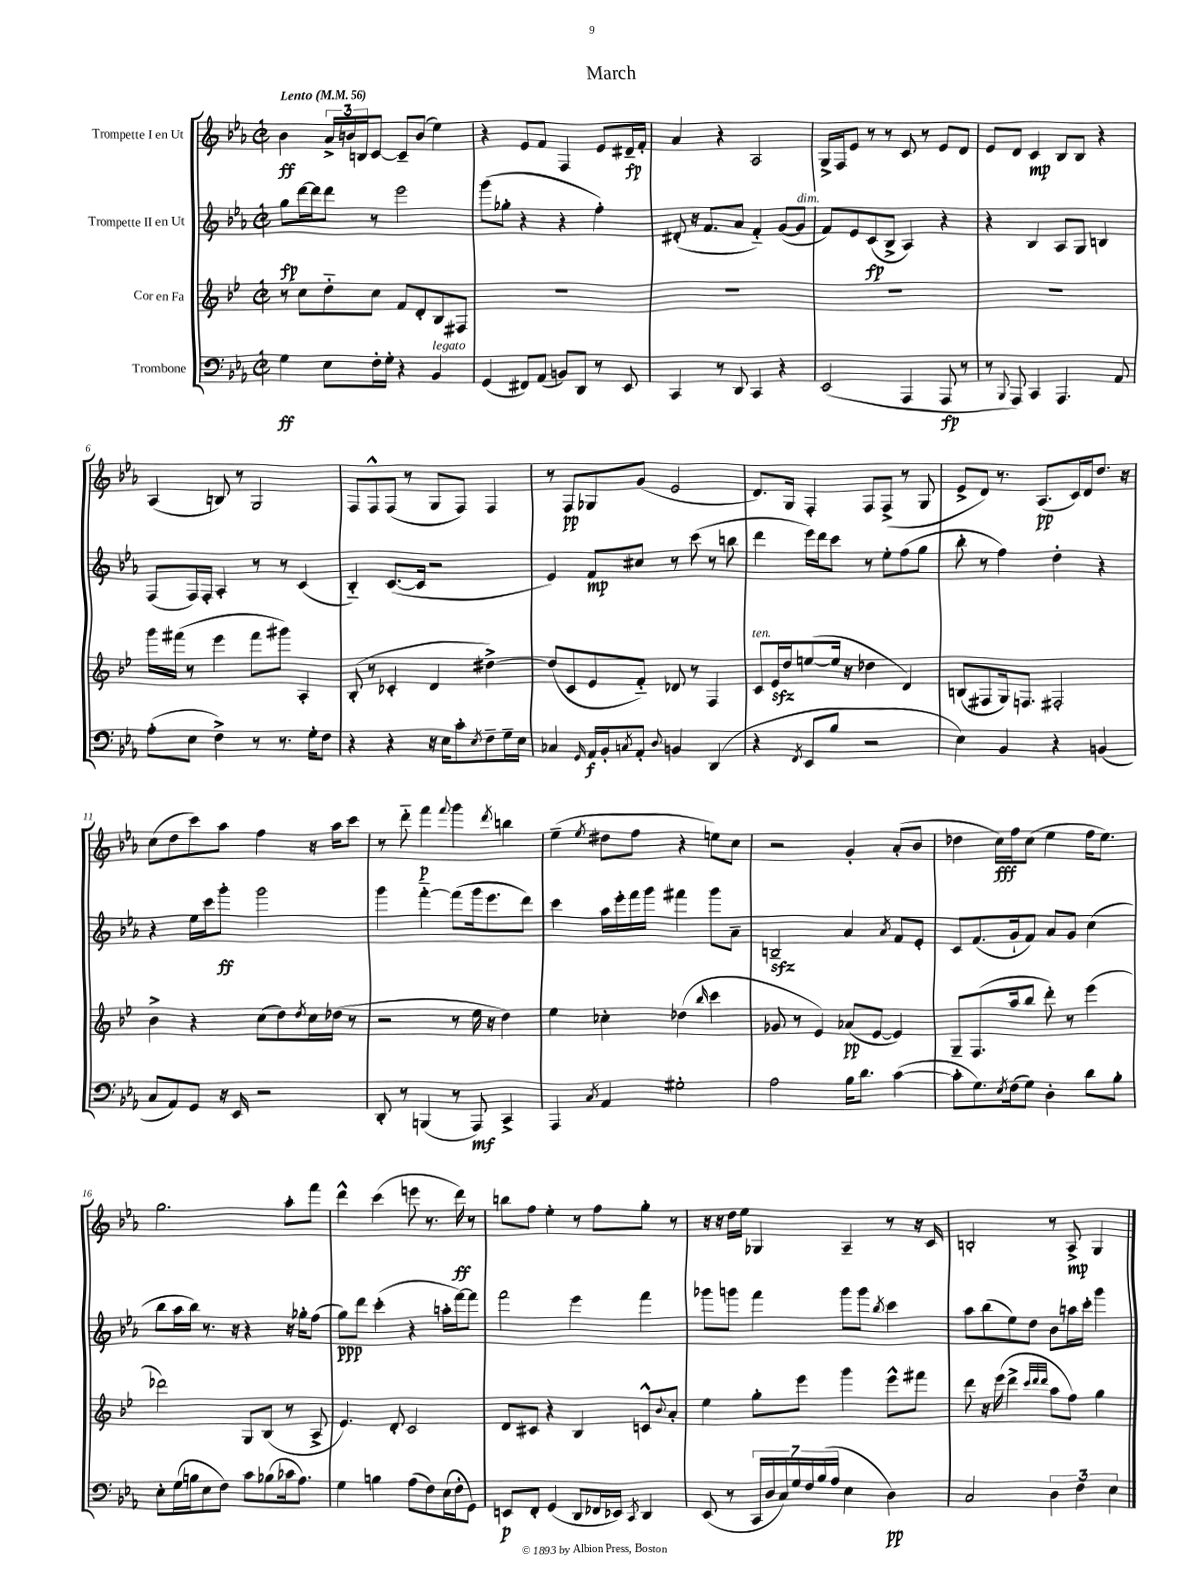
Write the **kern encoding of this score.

**kern	**dynam	**kern	**dynam	**kern	**dynam	**kern	**dynam
*part4	*part4	*part3	*part3	*part2	*part2	*part1	*part1
*staff4	*staff4	*staff3	*staff3	*staff2	*staff2	*staff1	*staff1
*I"Trombone	*	*I"Cor en Fa	*	*I"Trompette II en Ut	*	*I"Trompette I en Ut	*
*clefF4	*	*clefG2	*	*clefG2	*	*clefG2	*
*k[b-e-a-]	*	*k[b-e-]	*	*k[b-e-a-]	*	*k[b-e-a-]	*
*M2/2	*	*M2/2	*	*M2/2	*	*M2/2	*
*met(c|)	*	*met(c|)	*	*met(c|)	*	*met(c|)	*
*MM56	*	*MM56	*	*MM56	*	*MM56	*
=1	=1	=1	=1	=1	=1	=1	=1
!	!	!	!	!	!	!LO:TX:a:B:t=Lento	!
4G\	ff	8r	.	8gg\L	fp	4b-\	ff
.	.	8cc\L	.	[16ddd\L	.	.	.
.	.	.	.	16ddd\J]	.	.	.
8E-\L	.	8dd\	.	8ddd\J	.	24a-^/LL	.
.	.	.	.	.	.	24bn/	.
.	.	.	.	.	.	24Bn/J	.
16F'\L	.	8cc\J	.	8r	.	[8c/J	.
16G'\JJ	.	.	.	.	.	.	.
4r	.	8f/L	.	2eee-\	.	8c~/L]	.
.	.	8d'/	.	.	.	(8b/J	.
!LO:TX:a:i:t=legato	!	!	!	!	!	!	!
4BB-/	.	8B-/	.	.	.	4ee-\)	.
.	.	8F#X/J	.	.	.	.	.
=2	=2	=2	=2	=2	=2	=2	=2
(4GG/	.	1r	.	(8ggg\L	.	4r	.
.	.	.	.	8gg-X'\J	.	.	.
8FF#X/L)	.	.	.	4r	.	8e-/L	.
(8AA-/J	.	.	.	.	.	8f/J	.
8BBn/L)	.	.	.	4r	.	4F/	.
8DD/J	.	.	.	.	.	.	.
8r	.	.	.	4ff'\)	.	8e-/L	.
8EE-/	.	.	.	.	.	16d#X~/L	fp
.	.	.	.	.	.	16f'/JJ	.
=3	=3	=3	=3	=3	=3	=3	=3
4CC/	.	1r	.	(8d#X'/	.	4a-/	.
.	.	.	.	16r	.	.	.
.	.	.	.	8.f/L	.	.	.
8r	.	.	.	.	.	4r	.
8DD/	.	.	.	8a-/J	.	.	.
4CC/	.	.	.	4f/)	.	2A-/	.
4r	.	.	.	([8g/L	.	.	.
!	!	!	!	!LO:TX:a:i:t=dim.	!	!	!
.	.	.	.	8g/J]	.	.	.
=4	=4	=4	=4	=4	=4	=4	=4
(2EE-/	.	1r	.	8f/L)	.	16G^/LL	.
.	.	.	.	.	.	16F/J	.
.	.	.	.	8e-/	.	8e-/J	.
.	.	.	.	(8c/	fp	8r	.
.	.	.	.	8B-^/J	.	8r	.
4AAA-/	.	.	.	4A-/)	.	8c/	.
.	.	.	.	.	.	8r	.
8AAA-/	fp	.	.	4r	.	8e-/L	.
8r	.	.	.	.	.	8d/J	.
=5	=5	=5	=5	=5	=5	=5	=5
8r	.	1r	.	4r	.	8e-/L	.
8qqBBB-/	.	.	.	.	.	.	.
8AAA-/)	.	.	.	.	.	8d/J	.
4CC/	.	.	.	4B-/	.	4c/	mp
4.AAA-/	.	.	.	8A-/L	.	8B-/L	.
.	.	.	.	8G/J	.	8B-/J	.
.	.	.	.	4Bn/	.	4r	.
8AA-/	.	.	.	.	.	.	.
!!LO:LB:g=z
=6	=6	=6	=6	=6	=6	=6	=6
(8A-'\L	.	16ggg\LL	.	(8F/L	.	(4A-/	.
.	.	(16fff#X\JJ	.	.	.	.	.
8E-\J	.	8r	.	16F/L)	.	.	.
.	.	.	.	16F'/JJ	.	.	.
4F^\)	.	4eee-\	.	4A-'/	.	8Bn/)	.
.	.	.	.	.	.	8r	.
8r	.	8fff#\L	.	8r	.	2G/	.
8.r	.	8ggg#X\J)	.	8r	.	.	.
.	.	4A'/	.	(4c/	.	.	.
16G'\KL	.	.	.	.	.	.	.
8F\J	.	.	.	.	.	.	.
=7	=7	=7	=7	=7	=7	=7	=7
4r	.	(8B-'/	.	4B-/)	.	8F/L	.
.	.	8r	.	.	.	8F^^/	.
4r	.	4c-X'/	.	([8.c/L	.	(8F/J	.
.	.	.	.	.	.	8r	.
.	.	.	.	16c/Jk]	.	.	.
16r	.	4d/	.	2r	.	8G/L	.
16E-\KL	.	.	.	.	.	.	.
8c'\	.	.	.	.	.	8F/J)	.
8qE-/	.	.	.	.	.	.	.
8F~\	.	[4dd#X^\)	.	.	.	4F/	.
16G~\L	.	.	.	.	.	.	.
16E-\JJ	.	.	.	.	.	.	.
=8	=8	=8	=8	=8	=8	=8	=8
4C-X/	.	(8dd#/L]	.	4e-/)	.	8r	.
.	.	8c/	.	.	.	8F/L	pp
16qqGG/	.	.	.	.	.	.	.
16AA-/LL	f	8e-/	.	8f/L	mp	8G-X/	.
16BB-'/J	.	.	.	.	.	.	.
8qCn/	.	.	.	.	.	.	.
8AA-'/J	.	8f/J)	.	8cc#X/J	.	(8g/J	.
8qqD/	.	.	.	.	.	.	.
4BBn/	.	8d-X/	.	8r	.	2e-/	.
.	.	8r	.	(8ccc\	.	.	.
(4DD/	.	4F/	.	8r	.	.	.
.	.	.	.	8bbn\	.	.	.
=9	=9	=9	=9	=9	=9	=9	=9
!	!	!LO:TX:a:i:t=ten.	!	!	!	!	!
4r	.	8c/L	.	4ddd\	.	8.d/L)	.
.	.	16e-zz/L	.	.	.	.	.
.	.	16dd/J	.	.	.	16G/Jk	.
8qFF/	.	.	.	.	.	.	.
8EE-/L	.	([8een/	.	16eee-\LL)	.	4F'/	.
.	.	.	.	16ddd\J	.	.	.
8B-/J	.	16ee/Jk]	.	8ccc\J	.	.	.
.	.	16r	.	.	.	.	.
2r	.	4dd-X\	.	8r	.	8F/L	.
.	.	.	.	8ee-'\L	.	(8F^/J	.
.	.	4d/)	.	(8ff\	.	8r	.
.	.	.	.	8gg\J	.	8G/	.
=10	=10	=10	=10	=10	=10	=10	=10
4E-\)	.	(8Bn/L	.	8bb-'\	.	8e-^/L	.
.	.	8F#X/	.	8r	.	8d/J)	.
4BB-/	.	16G/k)	.	4ff\)	.	8.r	.
.	.	8.Fn/J	.	.	.	.	.
.	.	.	.	.	.	(8.A-/L	pp
4r	.	2F#X'/	.	4dd'\	.	.	.
.	.	.	.	.	.	16c/L)	.
.	.	.	.	.	.	16d/J	.
(4BBn/	.	.	.	4r	.	8.dd/J	.
.	.	.	.	.	.	16r	.
!!LO:LB:g=z
=11	=11	=11	=11	=11	=11	=11	=11
8C/L	.	4b-^\	.	4r	.	(8cc\L	.
8AA-/)	.	.	.	.	.	8dd\	.
8GG/J	.	4r	.	16ee-\LL	.	8ccc\)	.
.	.	.	.	16ccc\J	.	.	.
16r	.	.	.	8ggg'\J	ff	8aa-\J	.
16EE-/	.	.	.	.	.	.	.
2r	.	(8cc\L	.	2ggg\	.	4ff\	.
.	.	8dd\)	.	.	.	.	.
.	.	8qdd/	.	.	.	.	.
.	.	16cc\L	.	.	.	16r	.
.	.	(16dd-X\JJ	.	.	.	16aa-\KL	.
.	.	8r	.	.	.	8ccc\J	.
=12	=12	=12	=12	=12	=12	=12	=12
8DD'/	.	2r	.	4ggg\	.	8r	.
8r	.	.	.	.	.	8ddd\	.
(4BBBn/	.	.	.	[4fff\	.	4fff\	p
.	.	.	.	.	.	8qqfff/	.
8r	.	8r	.	(8fff\L]	.	4ggg\	.
8AAA-/)	mf	16ee-\	.	16ggg\k	.	.	.
.	.	16r	.	8.eee-\	.	.	.
.	.	.	.	.	.	8qddd/	.
4CC^/	.	4dd\)	.	.	.	4bbn\	.
.	.	.	.	8ddd\J)	.	.	.
=13	=13	=13	=13	=13	=13	=13	=13
4AAA-/	.	4ee-\	.	4ccc\	.	(4ee-~\	.
8qC/	.	.	.	.	.	8qee-/	.
4AA-/	.	4cc-X'\	.	16aa-\LL	.	8dd#X\L	.
.	.	.	.	16eee-'\	.	.	.
.	.	.	.	16fff\	.	8ff\J	.
.	.	.	.	16ggg\JJ	.	.	.
2G#X'\	.	(4dd-X\	.	4fff#X\	.	4r	.
.	.	16qqbb-/	.	.	.	.	.
.	.	4ccc\	.	8ggg\L	.	8een\L)	.
.	.	.	.	8a-~\J	.	8cc\J	.
=14	=14	=14	=14	=14	=14	=14	=14
2A-\	.	8g-X/	.	2Bnzz~/	.	2r	.
.	.	8r	.	.	.	.	.
.	.	4e-/)	.	.	.	.	.
16B-\KL	.	(8a-X/L	pp	4a-/	.	4g'/	.
8.d\J	.	.	.	.	.	.	.
.	.	[8e-/J	.	.	.	.	.
.	.	.	.	8qa-/	.	.	.
([4c\	.	4e-/])	.	8f/L	.	(8a-'/L	.
.	.	.	.	8e-'/J	.	8b-/J	.
=15	=15	=15	=15	=15	=15	=15	=15
8c'\L]	.	8G~/L	.	8c/L	.	4dd-X\	.
8.G\)	.	(8.F/	.	(8.f/	.	.	.
.	.	.	.	.	.	16cc\LL)	fff
8qE-/	.	.	.	.	.	.	.
(16F\k	.	16aa/k	.	16g`/k	.	16ff\J	.
8G\J)	.	8bb-/J	.	8f/J)	.	(8cc\J	.
4D'\	.	8ddd'\)	.	8a-/L	.	4ee-\	.
.	.	8r	.	8g/J	.	.	.
8d\L	.	(4eee-\	.	(4cc\	.	16ff\KL	.
.	.	.	.	.	.	8.ee-\J)	.
8B-'\J	.	.	.	.	.	.	.
!!LO:LB:g=z
=16	=16	=16	=16	=16	=16	=16	=16
8E-'\L	.	2ddd-X\)	.	8bb-\L	.	2.gg\	.
(16G\L	.	.	.	16aa-\L	.	.	.
16Bn\J	.	.	.	16bb-\JJ)	.	.	.
8E-\	.	.	.	8.r	.	.	.
8F\J)	.	.	.	.	.	.	.
.	.	.	.	16r	.	.	.
8c\L	.	8G/L	.	4r	.	.	.
(8B-X\	.	(8B-/J	.	.	.	.	.
16c-X\k	.	8r	.	16r	.	8aa-'\L	.
8.A-\J)	.	.	.	16gg-X'\KL	.	.	.
.	.	8A^/	.	(8ff\J	.	8fff\J	.
=17	=17	=17	=17	=17	=17	=17	=17
4G\	.	4.e-/)	.	8gg\L)	ppp	4ddd^^\	.
.	.	.	.	8ddd\J	.	.	.
4Bn\	.	.	.	(4ccc'\	.	(4ccc\	.
.	.	8d'/	.	.	.	.	.
(8A-\L	.	2c/	.	4r	.	8eeen\	.
8F\)	.	.	.	.	.	8.r	.
(16E-\L	.	.	.	16aan'\LL	.	.	.
16F'\J	.	.	.	[16fff\J)	.	16ddd\)	ff
8GG\J)	.	.	.	8fff\J]	.	8r	.
=18	=18	=18	=18	=18	=18	=18	=18
8EEn/L	p	8d/L	.	2fff\	.	8bbn\L	.
8FF'/J	.	8c#X/J	.	.	.	8ff\J	.
(4GG/	.	4r	.	.	.	4ee-'\	.
8DD/L	.	4B-/	.	4eee-\	.	8r	.
16FF-X/L	.	.	.	.	.	8ff\L	.
16EE-X/JJ)	.	.	.	.	.	.	.
8qCC/	.	.	.	.	.	.	.
4DD/	.	8cn^^/L	.	4fff\	.	8gg'\J	.
.	.	8qqb-/	.	.	.	.	.
.	.	8a'/J	.	.	.	8r	.
=19	=19	=19	=19	=19	=19	=19	=19
(8EE-/	.	4ee-\	.	8ggg-X\L	.	16r	.
.	.	.	.	.	.	16r	.
8r	.	.	.	8gggn\J	.	16dd\LL	.
.	.	.	.	.	.	16ee-\JJ	.
28CC/LL	.	8gg'\L	.	4fff\	.	4G-X/	.
28D/	.	.	.	.	.	.	.
28C/)	.	.	.	.	.	.	.
28G/	.	.	.	.	.	.	.
.	.	8eee-\J	.	.	.	.	.
28F/	.	.	.	.	.	.	.
(28B-/	.	.	.	.	.	.	.
28A-/JJ	.	.	.	.	.	.	.
4E-\	.	4ggg\	.	8ggg\L	.	4A-~/	.
.	.	.	.	8ggg\J	.	.	.
.	.	.	.	8qbb-/	.	.	.
4D\)	pp	8eee-^^\L	.	4ccc\	.	8r	.
.	.	8fff#X\J	.	.	.	16r	.
.	.	.	.	.	.	16c/	.
=20	=20	=20	=20	=20	=20	=20	=20
2C/	.	8ddd\	.	8aa-\L	.	2Bn'/	.
.	.	16r	.	(8bb-\	.	.	.
.	.	(16eee-\	.	.	.	.	.
.	.	4ddd^\	.	8ee-\)	.	.	.
.	.	.	.	8dd\J	.	.	.
.	.	32qqccc/LLL	.	.	.	.	.
.	.	32qqddd/	.	.	.	.	.
.	.	32qqddd/JJJ	.	.	.	.	.
6D\	.	8aa\L	.	8b-\L	.	8r	.
.	.	8ff\J)	.	16aan\L	.	8A-^/	mp
6F\	.	.	.	.	.	.	.
.	.	.	.	16ccc'\JJ	.	.	.
.	.	4gg\	.	4ggg\	.	4G/	.
6E-\	.	.	.	.	.	.	.
==	==	==	==	==	==	==	==
*-	*-	*-	*-	*-	*-	*-	*-
